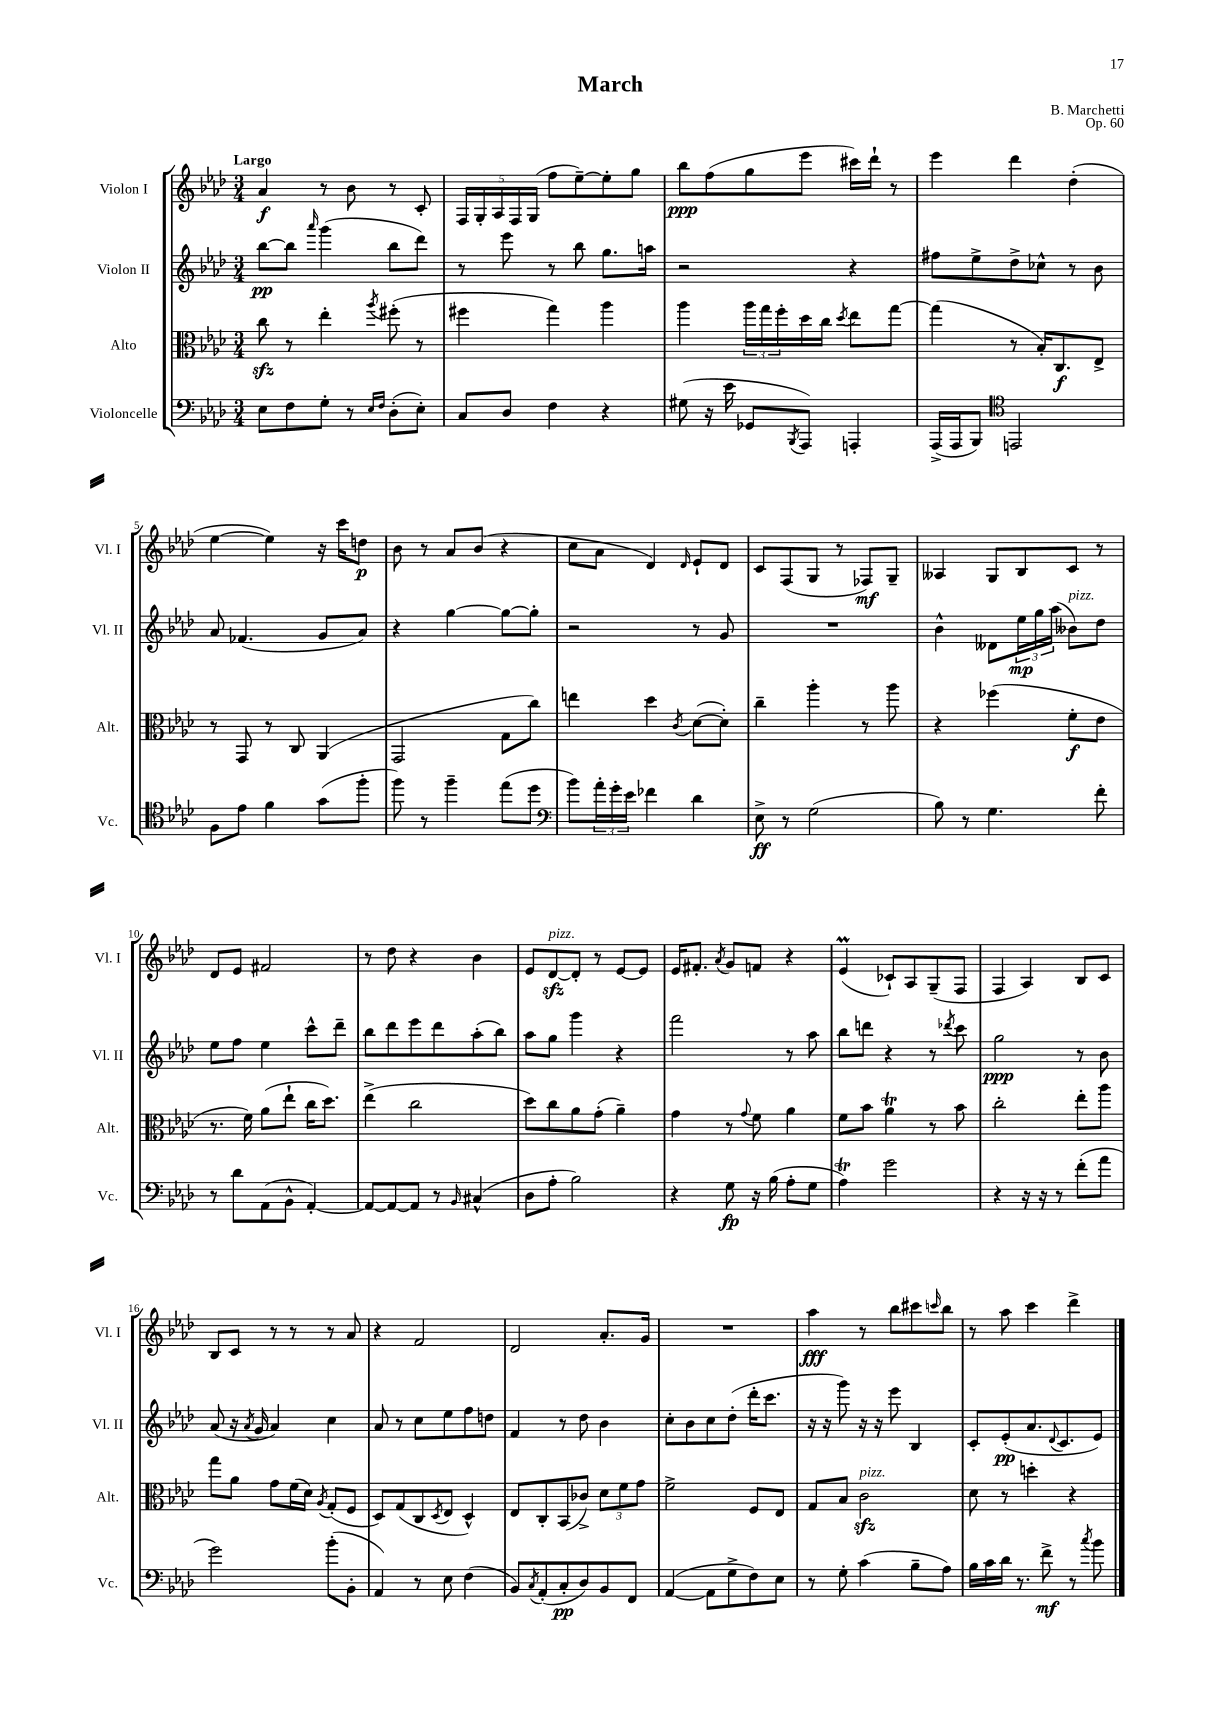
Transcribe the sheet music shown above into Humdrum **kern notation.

**kern	**kern	**kern	**kern
*staff4	*staff3	*staff2	*staff1
*clefF4	*clefC3	*clefG2	*clefG2
*k[b-e-a-d-]	*k[b-e-a-d-]	*k[b-e-a-d-]	*k[b-e-a-d-]
*M3/4	*M3/4	*M3/4	*M3/4
8E-	8cc	[8bb-	4a-
8F	8r	8bb-]	.
.	.	16qqaaa-	.
8G'	4ee-'	(4ggg	8r
8r	.	.	8b-
16qqE-	.	.	.
16qqF	8qaa-	.	.
(8D-'	(8ff#'	8bb-	8r
8E-')	8r	8ddd-)	8c'
=	=	=	=
8C	4ff#	8r	20F
.	.	.	20G'
.	.	.	20A-
8D-	.	8eee-	.
.	.	.	20F
.	.	.	(20G
4F	4gg)	8r	8ff
.	.	8bb-	[8ee-~)
4r	4aa-	8.gg	8ee-']
.	.	.	8gg
.	.	16aa	.
=	=	=	=
(8G#	4aa-	2r	8bb-
16r	.	.	(8ff
16e-	.	.	.
8GG-	24aa-	.	8gg
.	24gg	.	.
.	24ff'	.	.
8qBBB-	.	.	.
8AAA-)	16dd-	.	8eee-
.	16cc	.	.
.	8qdd-	.	.
4AAA'	8ee-	4r	16ccc#)
.	.	.	16ddd-`
.	[8gg	.	8r
=	=	=	=
(16AAA-^	(4gg]	8ff#	4eee-
16AAA-	.	.	.
8BBB-)	.	8ee-^	.
*clefC4	*	*	*
2EE	8r	8dd-^	4ddd-
.	16B-')	8cc-^^	.
.	8.C	.	.
.	.	8r	(4dd-'
.	8E-^	8b-	.
=	=	=	=
8F	8r	8a-	[4ee-
8e-	8GG	(4.f-	.
4f	8r	.	4ee-])
.	8C	.	.
(8g	(4AA-	8g	16r
.	.	.	16ccc
8ff'	.	8a-)	8dd
=	=	=	=
8ff)	2GG	4r	8b-
8r	.	.	8r
4ff~	.	[4gg	8a-
.	.	.	(8b-
(8ee-	8G	8gg_	4r
8dd-	8cc)	8gg']	.
=	=	=	=
*clefF4	*	*	*
8b-)	4ee	2r	8cc
24a-'	.	.	8a-
24g'	.	.	.
24e-	.	.	.
4f-	4dd-	.	4d-)
.	8qc	.	16qqd-
4d-	([8d-	8r	8e-`
.	8d-'])	8g	8d-
=	=	=	=
8E-^	4cc~	2.r	8c
8r	.	.	(8F
(2G	4aa-'	.	8G
.	.	.	8r
.	8r	.	8F-)
.	8aa-	.	8G~
=	=	=	=
8B-)	4r	4b-^^	4A--
8r	.	.	.
4.G	(4ff-	8d--	8G
.	.	24ee-	8B-
.	.	24gg	.
.	.	(24aa-	.
.	8f'	8b--)	8c
8f'	8e-	8dd-	8r
=	=	=	=
8r	8.r	8ee-	8d-
8d-	.	8ff	8e-
.	16f)	.	.
(8AA-	(8a-	4ee-	2f#
8BB-^^	8ee-`	.	.
[4AA-')	16cc	8ccc^^	.
.	8.dd-)	.	.
.	.	8ddd-~	.
=	=	=	=
8AA-_	(4ee-^	8bb-	8r
8AA-_	.	8ddd-	8dd-
8AA-]	2cc	8eee-	4r
8r	.	8ddd-	.
16qqBB-	.	.	.
(4C#^^	.	(8aa-'	4b-
.	.	8bb-)	.
=	=	=	=
8D-	8dd-)	8aa-	8e-
8A-'	8cc	8gg	[8d-
2B-)	8a-	4ggg	8d-']
.	(8g'	.	8r
.	4a-~)	4r	[8e-
.	.	.	8e-]
=	=	=	=
4r	4g	2fff	16e-
.	.	.	8.f#'
.	.	.	8qa-
8G	8r	.	8g
.	8qqg	.	.
16r	8f	.	8f
(16B-	.	.	.
8A-'	4a-	8r	4r
8G	.	8aa-	.
=	=	=	=
4A-)	8f	8bb-	(4e-
.	8b-	8ddd	.
2g	4a-	4r	8c-`)
.	.	.	8A-
.	8r	8r	(8G~
.	.	8qddd-	.
.	8b-	8ccc	8F
=	=	=	=
4r	2cc'	2gg	4F
16r	.	.	4A-)
16r	.	.	.
8r	.	.	.
(8f'	8ee-'	8r	8B-
8a-	8aa-	8b-	8c
=	=	=	=
2g)	8gg	(8a-	8B-
.	8a-	16r	8c
.	.	8qa-	.
.	.	16g	.
.	8g	4a-)	8r
.	(16f	.	8r
.	16d-)	.	.
.	8qA-	.	.
(8b-'	(8G'	4cc	8r
8BB-'	8F	.	8a-
=	=	=	=
4AA-)	8D-)	8a-	4r
.	(8G	8r	.
8r	8C	8cc	2f
.	8qD-	.	.
8E-	8E-	8ee-	.
(4F	4D-^^)	8ff	.
.	.	8dd	.
=	=	=	=
8BB-)	8E-	4f	2d-
8qC	.	.	.
(8AA-'	8C'	.	.
8C'	(8BB-	8r	.
8D-)	8c-^)	8dd-	.
8BB-	12d-	4b-	8.a-'
.	12f	.	.
8FF	.	.	.
.	12g	.	.
.	.	.	16g
=	=	=	=
([4AA-	2f^	8cc'	2.r
.	.	8b-	.
8AA-]	.	8cc	.
8G^	.	(8dd-'	.
8F)	8F	16ddd-'	.
.	.	8.ccc	.
8E-	8E-	.	.
=	=	=	=
8r	8G	16r	4aa-
.	.	16r	.
8G'	8B-	8ggg)	.
(4c	2c	16r	8r
.	.	16r	.
.	.	8eee-	8bb-
8B-~	.	4B-	8ccc#
.	.	.	16qqccc
8A-)	.	.	8bb-
=	=	=	=
16B-	8d-	8c'	8r
16c	.	.	.
16d-	8r	(8e-'	8aa-
8.r	.	.	.
.	4dd'	8.a-	4ccc
8f^	.	.	.
.	.	8qqd-	.
.	.	8.c	.
8r	4r	.	4ddd-^
8qcc	.	.	.
8b-	.	8e-)	.
==	==	==	==
*-	*-	*-	*-
